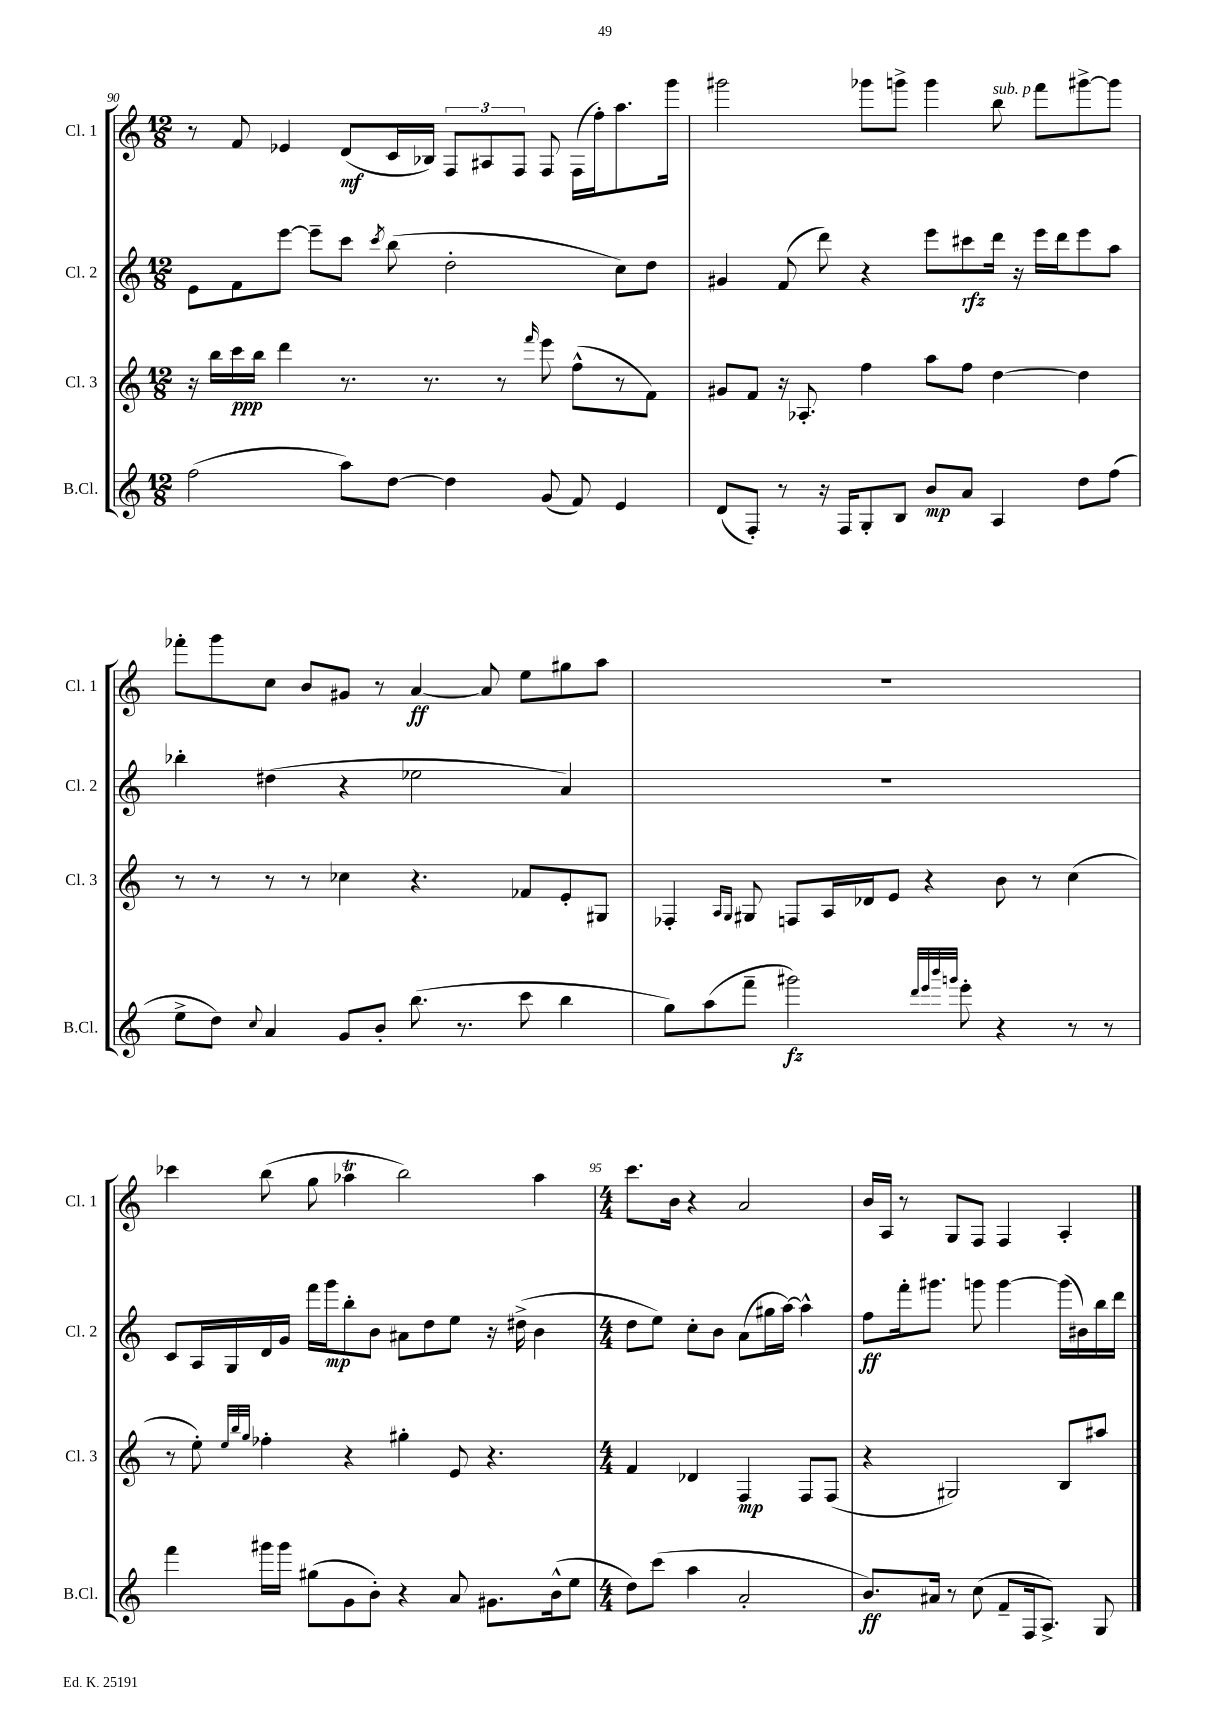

**kern	**dynam	**kern	**dynam	**kern	**dynam	**kern	**dynam
*part4	*part4	*part3	*part3	*part2	*part2	*part1	*part1
*staff4	*staff4	*staff3	*staff3	*staff2	*staff2	*staff1	*staff1
*I"B.Cl.	*	*I"Cl. 3	*	*I"Cl. 2	*	*I"Cl. 1	*
*I'B.Cl.	*	*I'Cl. 3	*	*I'Cl. 2	*	*I'Cl. 1	*
*clefG2	*	*clefG2	*	*clefG2	*	*clefG2	*
*k[]	*	*k[]	*	*k[]	*	*k[]	*
*M12/8	*	*M12/8	*	*M12/8	*	*M12/8	*
=90	=90	=90	=90	=90	=90	=90	=90
(2ff\	.	16r	.	8e\L	.	8r	.
.	.	16bb\LL	.	.	.	.	.
.	.	16ccc\	ppp	8f\	.	8f/	.
.	.	16bb\JJ	.	.	.	.	.
.	.	4ddd\	.	[8eee\J	.	4e-X/	.
.	.	.	.	8eee~\L]	.	.	.
8aa\L)	.	8.r	.	8ccc\J	.	(8d/L	mf
.	.	.	.	8qccc/	.	.	.
[8dd\J	.	.	.	(8bb\	.	16c/L	.
.	.	8.r	.	.	.	16B-X/JJ)	.
4dd\]	.	.	.	2dd'\	.	12F/L	.
.	.	.	.	.	.	12A#X/	.
.	.	8r	.	.	.	.	.
.	.	.	.	.	.	12F/J	.
.	.	16qqfff/	.	.	.	.	.
(8g/	.	8eee\	.	.	.	8F/	.
8f/)	.	(8ff^^\L	.	.	.	(16F\LL	.
.	.	.	.	.	.	16ff'\J)	.
4e/	.	8r	.	8cc\L)	.	8.aa\	.
.	.	8f\J)	.	8dd\J	.	.	.
.	.	.	.	.	.	16ggg\Jk	.
=91	=91	=91	=91	=91	=91	=91	=91
(8d/L	.	8g#X/L	.	4g#X/	.	2ggg#X\	.
8F'/J)	.	8f/J	.	.	.	.	.
8r	.	16r	.	(8f/	.	.	.
.	.	8.A-X'/	.	.	.	.	.
16r	.	.	.	8ddd\)	.	.	.
16F/KL	.	.	.	.	.	.	.
8G'/	.	4ff\	.	4r	.	8ggg-X\L	.
8B/J	.	.	.	.	.	8gggn^\J	.
8b/L	mp	8aa\L	.	8eee\L	.	4ggg\	.
8a/J	.	8ff\J	.	8ccc#X\	rfz	.	.
!	!	!	!	!	!	!LO:TX:a:i:t=sub. p	!
4A/	.	[4dd\	.	16ddd\Jk	.	8bb\	.
.	.	.	.	16r	.	.	.
.	.	.	.	16eee\LL	.	8fff\L	.
.	.	.	.	16ddd\J	.	.	.
8dd\L	.	4dd\]	.	8eee\	.	[8ggg#X^\	.
(8ff\J	.	.	.	8aa\J	.	8ggg#\J]	.
!!LO:LB:g=z
=92	=92	=92	=92	=92	=92	=92	=92
8ee^\L	.	8r	.	4bb-X'\	.	8fff-X'\L	.
8dd\J)	.	8r	.	.	.	8ggg\	.
8qqcc/	.	.	.	.	.	.	.
4a/	.	8r	.	(4dd#X\	.	8cc\J	.
.	.	8r	.	.	.	8b/L	.
8g/L	.	4cc-X\	.	4r	.	8g#X/J	.
8b'/J	.	.	.	.	.	8r	.
(8.bb\	.	4.r	.	2ee-X\	.	[4a/	ff
8.r	.	.	.	.	.	.	.
.	.	.	.	.	.	8a/]	.
8ccc\	.	8f-X/L	.	.	.	8ee\L	.
4bb\	.	8e'/	.	4a/)	.	8gg#X\	.
.	.	8G#X/J	.	.	.	8aa\J	.
=93	=93	=93	=93	=93	=93	=93	=93
8gg\L)	.	4F-X'/	.	1.r	.	1.r	.
(8aa\	.	.	.	.	.	.	.
.	.	16qqA/LL	.	.	.	.	.
.	.	16qqG/JJ	.	.	.	.	.
8fff~\J	.	8G#X/	.	.	.	.	.
2ggg#X\)	fz	8Fn/L	.	.	.	.	.
.	.	16A/L	.	.	.	.	.
.	.	16d-X/J	.	.	.	.	.
.	.	8e/J	.	.	.	.	.
.	.	4r	.	.	.	.	.
32qqddd/LLL	.	.	.	.	.	.	.
32qqeee/	.	.	.	.	.	.	.
32qqbbb/	.	.	.	.	.	.	.
32qqgggn/JJJ	.	.	.	.	.	.	.
8eee'\	.	.	.	.	.	.	.
4r	.	8b\	.	.	.	.	.
.	.	8r	.	.	.	.	.
8r	.	(4cc\	.	.	.	.	.
8r	.	.	.	.	.	.	.
!!LO:LB:g=z
=94	=94	=94	=94	=94	=94	=94	=94
4fff\	.	8r	.	8c/L	.	4ccc-X\	.
.	.	8ee'\)	.	16A/L	.	.	.
.	.	.	.	16G/	.	.	.
.	.	32qqee/LLL	.	.	.	.	.
.	.	32qqbb/	.	.	.	.	.
.	.	32qqgg/JJJ	.	.	.	.	.
16ggg#X\LL	.	4ff-X'\	.	16d/	.	(8bb\	.
16ggg#\JJ	.	.	.	16g/JJ	.	.	.
(8gg#X\L	.	.	.	16fff\LL	.	8gg\	.
.	.	.	.	16ggg\J	mp	.	.
8g\	.	4r	.	8bb'\	.	4aa-XT\	.
8b'\J)	.	.	.	8b\J	.	.	.
4r	.	4gg#X'\	.	8a#X\L	.	2bb\)	.
.	.	.	.	8dd\	.	.	.
8a/	.	8e/	.	8ee\J	.	.	.
8.g#X\L	.	4.r	.	16r	.	.	.
.	.	.	.	(16dd#X^\	.	.	.
.	.	.	.	4b\	.	4aa-\	.
(16b^^\k	.	.	.	.	.	.	.
8ee\J	.	.	.	.	.	.	.
=95	=95	=95	=95	=95	=95	=95	=95
*M4/4	*	*M4/4	*	*M4/4	*	*M4/4	*
8dd\L)	.	4f/	.	8dd\L	.	8.ccc\L	.
(8ccc\J	.	.	.	8ee\J)	.	.	.
.	.	.	.	.	.	16b\Jk	.
4aa\	.	4d-X/	.	8cc'\L	.	4r	.
.	.	.	.	8b\J	.	.	.
2a'/	.	4F/	mp	(8a\L	.	2a/	.
.	.	.	.	16gg#X\L	.	.	.
.	.	.	.	[16aa\JJ)	.	.	.
.	.	8F/L	.	4aa^^\]	.	.	.
.	.	(8F/J	.	.	.	.	.
=96	=96	=96	=96	=96	=96	=96	=96
8.b/L)	ff	4r	.	8ff\L	ff	16b/LL	.
.	.	.	.	.	.	16A/JJ	.
.	.	.	.	16fff'\k	.	8r	.
16a#X/Jk	.	.	.	8.ggg#X\J	.	.	.
8r	.	2G#X/)	.	.	.	8G/L	.
(8cc\	.	.	.	8gggn\	.	8F/J	.
8f~/L	.	.	.	[4ggg\	.	4F/	.
16F/k	.	.	.	.	.	.	.
8.A^/J)	.	.	.	.	.	.	.
.	.	8B/L	.	(16ggg\LL]	.	4A'/	.
.	.	.	.	16b#X\)	.	.	.
8G/	.	8aa#X/J	.	16bb\	.	.	.
.	.	.	.	16ddd\JJ	.	.	.
==	==	==	==	==	==	==	==
*-	*-	*-	*-	*-	*-	*-	*-
